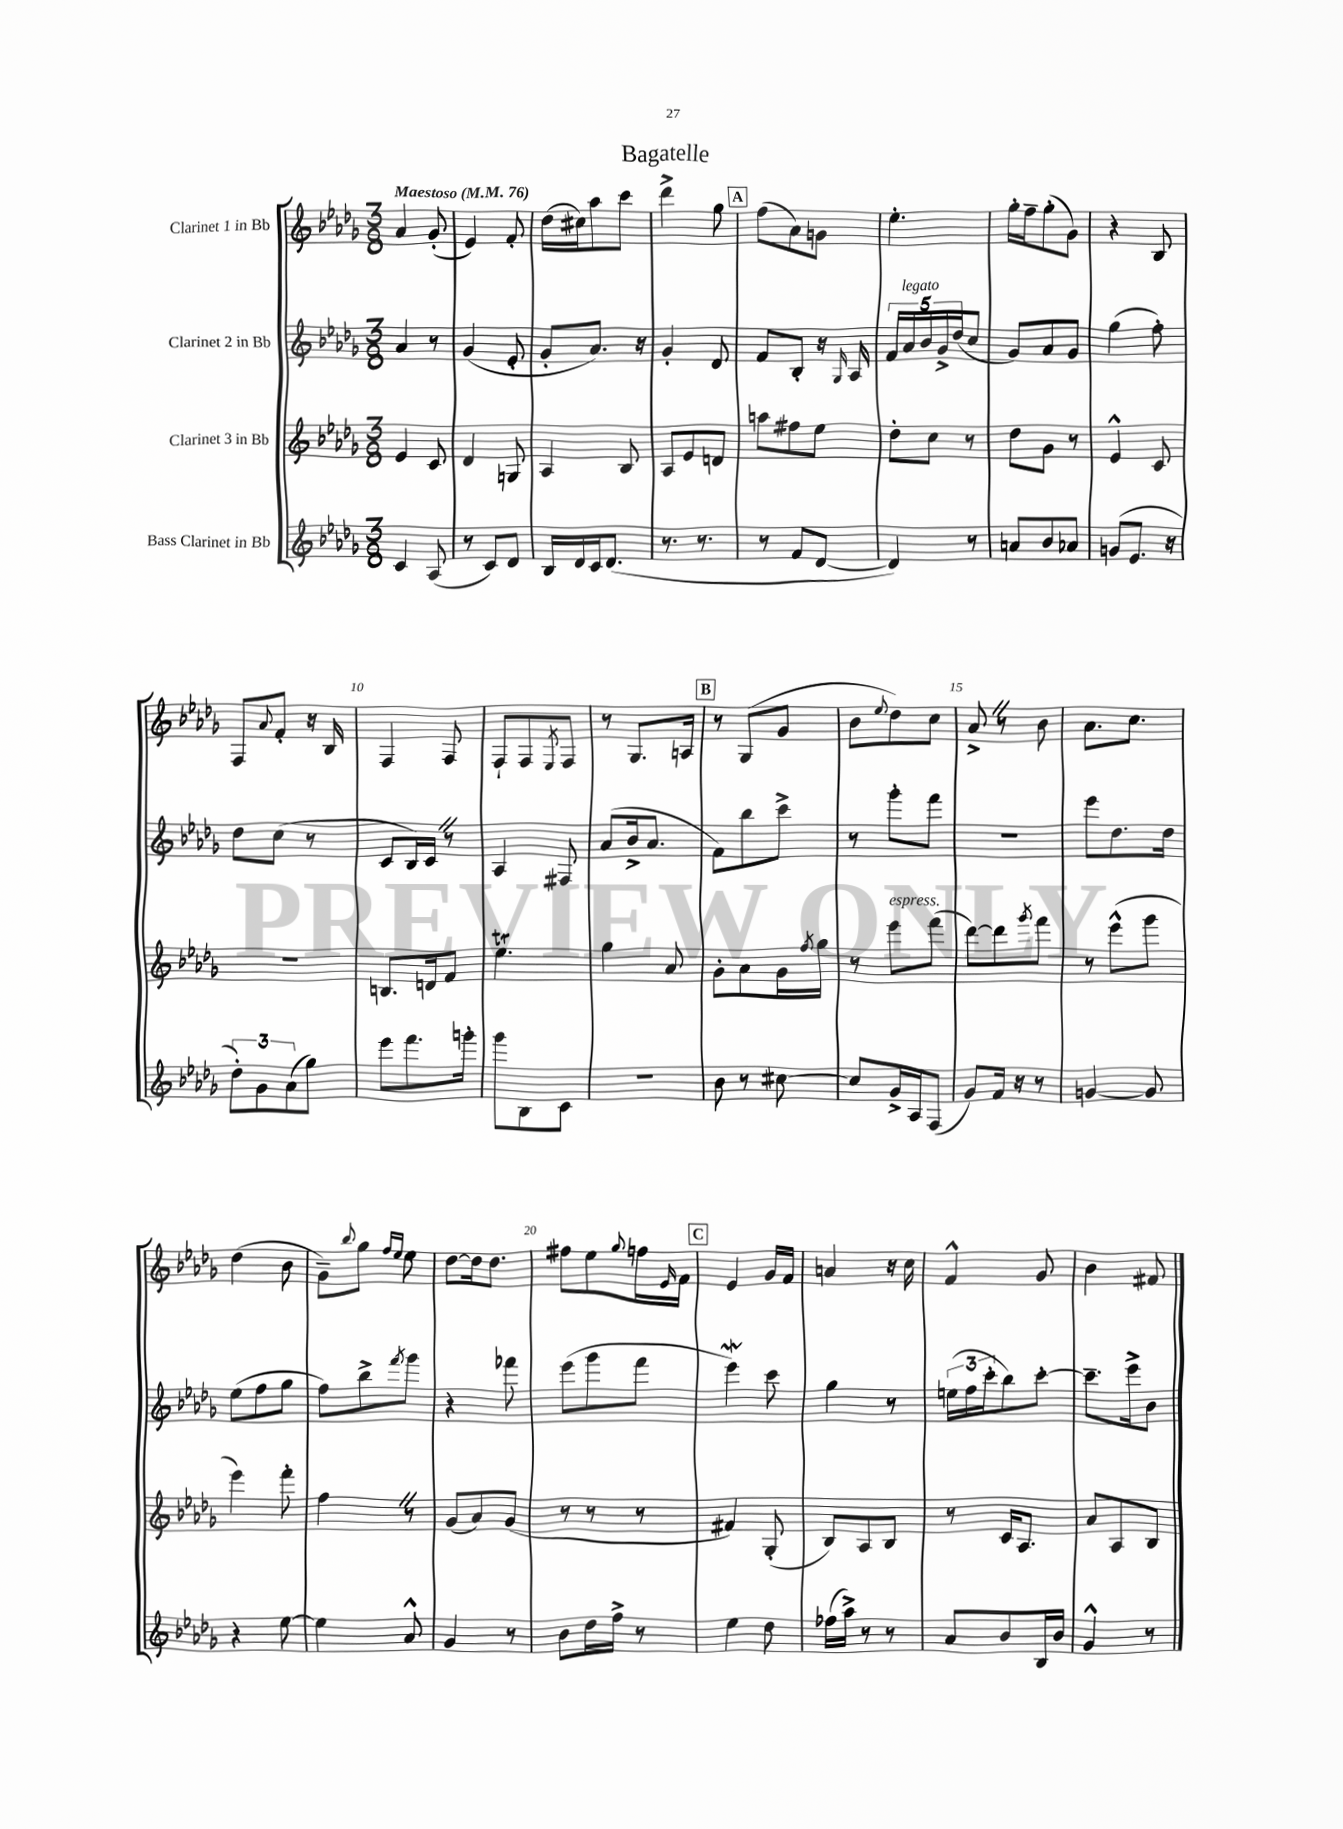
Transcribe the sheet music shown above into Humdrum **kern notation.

**kern	**kern	**kern	**kern
*staff4	*staff3	*staff2	*staff1
*clefG2	*clefG2	*clefG2	*clefG2
*k[b-e-a-d-g-]	*k[b-e-a-d-g-]	*k[b-e-a-d-g-]	*k[b-e-a-d-g-]
*M3/8	*M3/8	*M3/8	*M3/8
*MM76	*MM76	*MM76	*MM76
4c	4e-	4a-	4a-
(8A-	8c	8r	(8g-'
=	=	=	=
8r	4d-	(4g-	4e-)
8c)	.	.	.
8d-	8G	8e-'	8f'
=	=	=	=
16B-	4A-	8g-'	(16dd-
16d-	.	.	16cc#)
16c	.	8.a-)	8aa-
(8.d-	.	.	.
.	8B-	.	8ccc
.	.	16r	.
=	=	=	=
8.r	8A-	4g-'	4ddd-^
.	8e-	.	.
8.r	.	.	.
.	8d	8d-	8gg-
=	=	=	=
8r	8aa	8f	(8ff
8f	8ff#	8B-'	8a-)
[8d-	8ee-	16r	8g
.	.	16qqG-	.
.	.	16A-	.
=	=	=	=
4d-])	8dd-'	20f	4.ee-'
.	.	20a-	.
.	.	20b-	.
.	8cc	.	.
.	.	20g-^	.
.	.	(20dd-	.
8r	8r	8cc	.
=	=	=	=
8a	8dd-	8g-)	16gg-'
.	.	.	16ff~
8b-	8g-	8a-	(8gg-'
8a-	8r	8g-	8g-)
=	=	=	=
(8g	4e-^^	(4gg-	4r
8.e-	.	.	.
.	8c	8ff')	8B-
16r	.	.	.
=	=	=	=
12dd-')	4.r	8dd-	8F
12g-	.	.	.
.	.	.	8qqa-
.	.	(8cc	8f'
(12a-	.	.	.
8gg-)	.	8r	16r
.	.	.	16B-
=	=	=	=
8eee-	8.B	8c	4F
8.fff	.	16B-)	.
.	16d	16c	.
.	8f	8r	8F
16ggg'	.	.	.
=	=	=	=
8ggg-	4.ee-	4A-	8F`
8B-	.	.	8F
.	.	.	8qE-
8c	.	8F#	8F
=	=	=	=
4.r	4gg-	(8a-	8r
.	.	16b-^	8.G-
.	.	8.a-	.
.	8a-	.	.
.	.	.	16A
=	=	=	=
8b-	8g-'	8f)	8r
8r	8a-	8bb-	(8G-
[8cc#	16g-	8ccc^	8g-
.	8qff	.	.
.	16gg-	.	.
=	=	=	=
8cc#]	8r	8r	8b-
.	.	.	8qqee-
16g-^	8eee-	8ggg-'	8dd-)
16A-	.	.	.
(8F	(8fff	8fff	8cc
=	=	=	=
8g-)	[8ddd-)	4.r	8a-^
16f	8ddd-]	.	8r
16r	.	.	.
.	8qggg-	.	.
8r	8fff	.	8b-
=	=	=	=
[4g	8r	8eee-	8.a-
.	(8eee-^^	8.dd-	.
.	.	.	8.cc
8g]	8ggg-	.	.
.	.	16dd-	.
=	=	=	=
4r	4eee-)	(8ee-	(4dd-
.	.	8ff	.
[8ee-	8fff'	8gg-	8b-
=	=	=	=
4ee-]	4ff	8ff)	8g-~)
.	.	.	8qqbb-
.	.	8bb-^	8gg-
.	.	.	16qqff
.	.	8qfff	16qqee-
8a-^^	8r	8ggg-	8ee-
=	=	=	=
4g-	(8g-	4r	[8dd-
.	8a-)	.	16dd-]
.	.	.	8.dd-
8r	(8g-	8fff-	.
=	=	=	=
8b-	8r	(8eee-	8ff#
16dd-	8r	8ggg-	8ee-
16ff^	.	.	.
.	.	.	8qqgg-
8r	8r	8fff	16ff
.	.	.	16qqe-
.	.	.	16f
=	=	=	=
4ee-	4f#)	4eee-)	4e-
8dd-	(8G-'	8ccc	16g-
.	.	.	16f
=	=	=	=
(16ff-	8B-)	4gg-	4a
16aa-^)	.	.	.
8r	8A-	.	.
8r	8B-	8r	16r
.	.	.	16cc
=	=	=	=
8a-	8r	(24ee	4f^^
.	.	24ff	.
.	.	24ccc'	.
8b-	16c	8bb-)	.
.	8.A-	.	.
16B-	.	[8ccc'	8g-
16b-	.	.	.
=	=	=	=
4g-^^	8a-	8.ccc~]	4b-
.	8A-	.	.
.	.	16eee-^	.
8r	8B-	8b-	8f#
==	==	==	==
*-	*-	*-	*-
